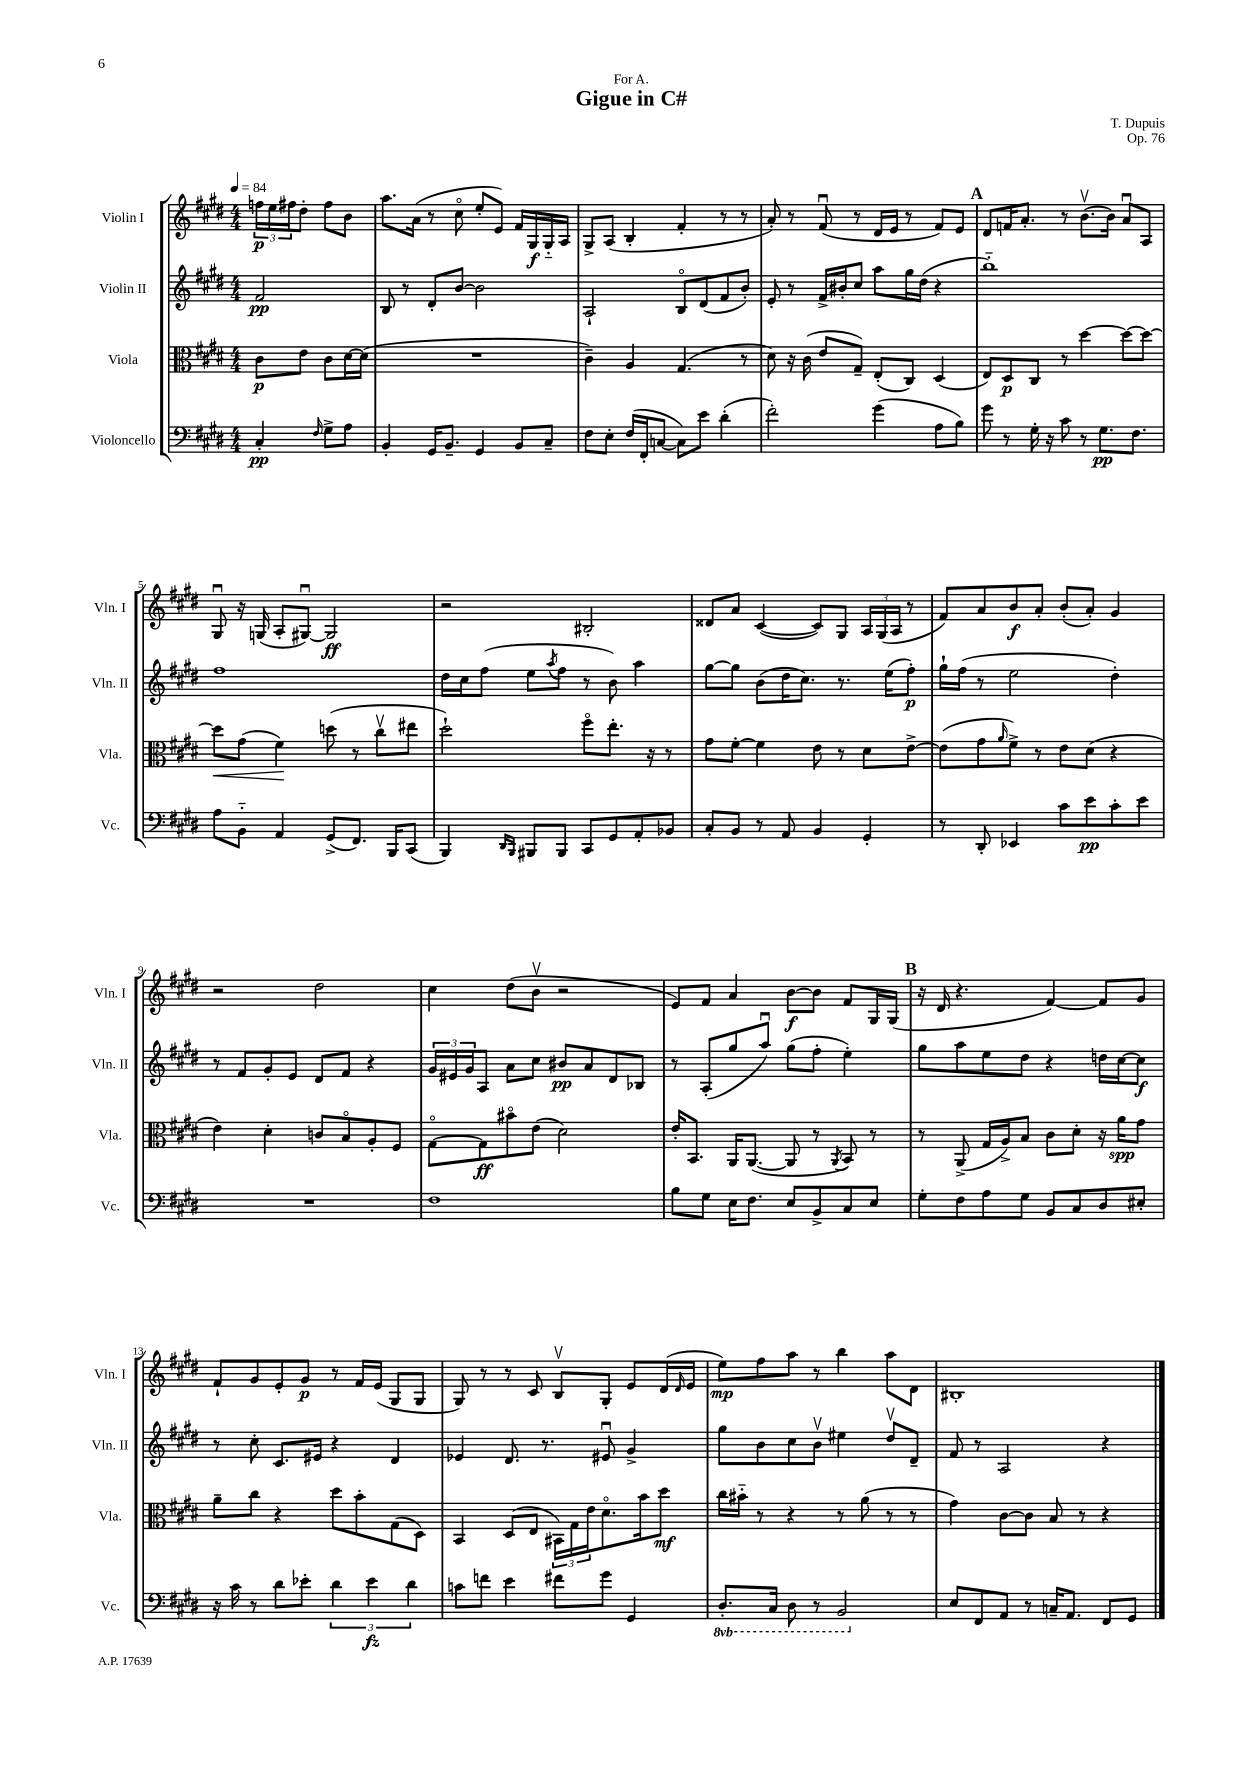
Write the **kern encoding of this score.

**kern	**kern	**kern	**kern
*staff4	*staff3	*staff2	*staff1
*clefF4	*clefC3	*clefG2	*clefG2
*k[f#c#g#d#]	*k[f#c#g#d#]	*k[f#c#g#d#]	*k[f#c#g#d#]
*M4/4	*M4/4	*M4/4	*M4/4
*MM84	*MM84	*MM84	*MM84
4C#'	8c#	2f#	24ff
.	.	.	24ee
.	.	.	24ff#
.	8e	.	8dd#'
16qqF#	.	.	.
8G#^	8c#	.	8ff#
8A	[16d#	.	8b
.	(16d#]	.	.
=	=	=	=
4BB'	1r	8B	8.aa
.	.	8r	.
.	.	.	(16a
16GG#	.	8d#'	8r
8.BB~	.	.	.
.	.	[8b	8cc#o
4GG#	.	2b]	8ee'
.	.	.	8e)
8BB	.	.	16f#
.	.	.	16G#
8C#~	.	.	16G#'~
.	.	.	16A
=	=	=	=
8F#	4c#~)	2A`	8G#^
8E'	.	.	(8A
(16F#	4A	.	4B'
16FF#'	.	.	.
[8C	.	.	.
8C])	(4.G#	8Bo	4f#'
8e	.	(8d#	.
(4d#'	.	8f#	8r
.	8r	8b')	8r
=	=	=	=
2f#')	8d#)	8e'	8a')
.	16r	8r	8r
.	(16c#	.	.
.	8e	16f#^	(8f#u
.	.	16b#'	.
.	8G#~)	8cc#	8r
(4g#	(8E'	8aa	16d#
.	.	.	16e
.	8C#)	16gg#	8r
.	.	(16dd#	.
8A	(4D#	4r	8f#)
8B)	.	.	8e
=	=	=	=
8g#	8E)	1bb'~)	8d#
8r	8D#	.	16f
.	.	.	8.a'
16G#'	8C#	.	.
16r	.	.	.
8c#	8r	.	8r
8r	[4dd#	.	(8.bv
8.G#	.	.	.
.	.	.	16b)
.	8dd#_	.	8au
8.F#	.	.	.
.	8dd#_	.	8A
=	=	=	=
8A	8dd#]	1ff#	8G#u
8BB'~	(8g#	.	16r
.	.	.	(16G
4AA	4f#)	.	8A'
.	.	.	[8G#u)
(8GG#^	(8dd	.	2G#]
8.FF#)	8r	.	.
.	8cc#v	.	.
16BBB	.	.	.
(8CC#	8ee#	.	.
=	=	=	=
4BBB)	2dd#`)	16dd#	2r
.	.	16cc#	.
.	.	(8ff#	.
16qqDD#	.	.	.
16qqBBB	.	.	.
8BBB#	.	8ee	.
.	.	8qaa	.
8BBB#	.	8ff#	.
8CC#	8ff#o	8r	2B#'
8GG#	8.ee'	8b)	.
8AA'	.	4aa	.
.	16r	.	.
8BB-	8r	.	.
=	=	=	=
8C#'	8g#	[8gg#	8d##
8BB	[8f#'	8gg#]	8a
8r	4f#]	(8b	([4c#
8AA	.	16dd#	.
.	.	8.cc#)	.
4BB	8e	.	8c#])
.	8r	8.r	8G#
4GG#'	8d#	.	24A
.	.	.	(24G#
.	.	(16ee	.
.	.	.	24A
.	[8e^	8ff#')	8r
=	=	=	=
8r	(8e]	16gg#`	8f#)
.	.	(16ff#	.
8DD#'	8g#	8r	8a
.	16qqa	.	.
4EE-	8f#^)	2ee	8b
.	8r	.	8a'
8c#	8e	.	(8b'
8e	(8d#	.	8a')
8c#'	4r	4dd#')	4g#
8e	.	.	.
=	=	=	=
1r	4e)	8r	2r
.	.	8f#	.
.	4d#'	8g#'	.
.	.	8e	.
.	8c	8d#	2dd#
.	8Bo	8f#	.
.	8A'	4r	.
.	8F#	.	.
=	=	=	=
1F#	[8G#o	24g#	4cc#
.	.	24e#	.
.	.	24g#	.
.	8G#]	8A	.
.	8b#o	8a	(8dd#
.	(8e	8cc#	8bv
.	2d#)	8b#	2r
.	.	8a	.
.	.	8d#	.
.	.	8B-	.
=	=	=	=
8B	16e'	8r	8e)
.	8.BB	.	.
8G#	.	(8A'	8f#
16E	16AA	8gg#	4a
8.F#	([8.AA	.	.
.	.	8aau)	.
8E	8AA]	(8gg#	[8b
8BB^	8r	8ff#'	8b]
.	8qAA	.	.
8C#	8BB)	4ee')	8f#
8E	8r	.	16G#
.	.	.	(16G#
=	=	=	=
8G#'	8r	8gg#	16r
.	.	.	16d#
8F#	(8AA^	8aa	4.r
8A	16G#	8ee	.
.	16A^)	.	.
8G#	8B	8dd#	.
8BB	8c#	4r	[4f#)
8C#	8d#'	.	.
8D#	16r	16dd	8f#]
.	16a	[16cc#	.
8E#'	8g#	8cc#]	8g#
=	=	=	=
16r	8a~	8r	8f#`
16c#	.	.	.
8r	8cc#	8cc#'	8g#
8d#	4r	8.c#	8e'
8e-'	.	.	8g#
.	.	16e#	.
6d#	8dd#	4r	8r
.	8b'	.	16f#
6e-	.	.	.
.	.	.	(16e
.	(8G#	4d#	8G#
6d#	.	.	.
.	8D#)	.	8G#
=	=	=	=
8c	4BB	4e-	8G#)
8f	.	.	8r
4e	(8D#	8.d#	8r
.	8E	.	8c#
.	.	8.r	.
8f#	24BB#)	.	8Bv
.	24G#	.	.
.	24e	.	.
8g#	8.d#o	8e#u	8G#'
4GG#	.	4g#^	8e
.	16b	.	.
.	8dd#	.	(16d#
.	.	.	16qqd#
.	.	.	16e
=	=	=	=
8.DD#'	16cc#	8gg#	8ee)
.	16b#'~	.	.
.	8r	8b	8ff#
16CC#	.	.	.
8DD#	4r	8cc#	8aa
8r	.	8bv	8r
2BBB	8r	4ee#	4bb
.	(8a	.	.
.	8r	8dd#v	8aa
.	8r	8d#~	8d#
=	=	=	=
8E	4g#)	8f#	1B#'
8FF#	.	8r	.
8AA	[8c#	2A	.
8r	8c#]	.	.
16C~	8B	.	.
8.AA	.	.	.
.	8r	.	.
8FF#	4r	4r	.
8GG#	.	.	.
==	==	==	==
*-	*-	*-	*-
